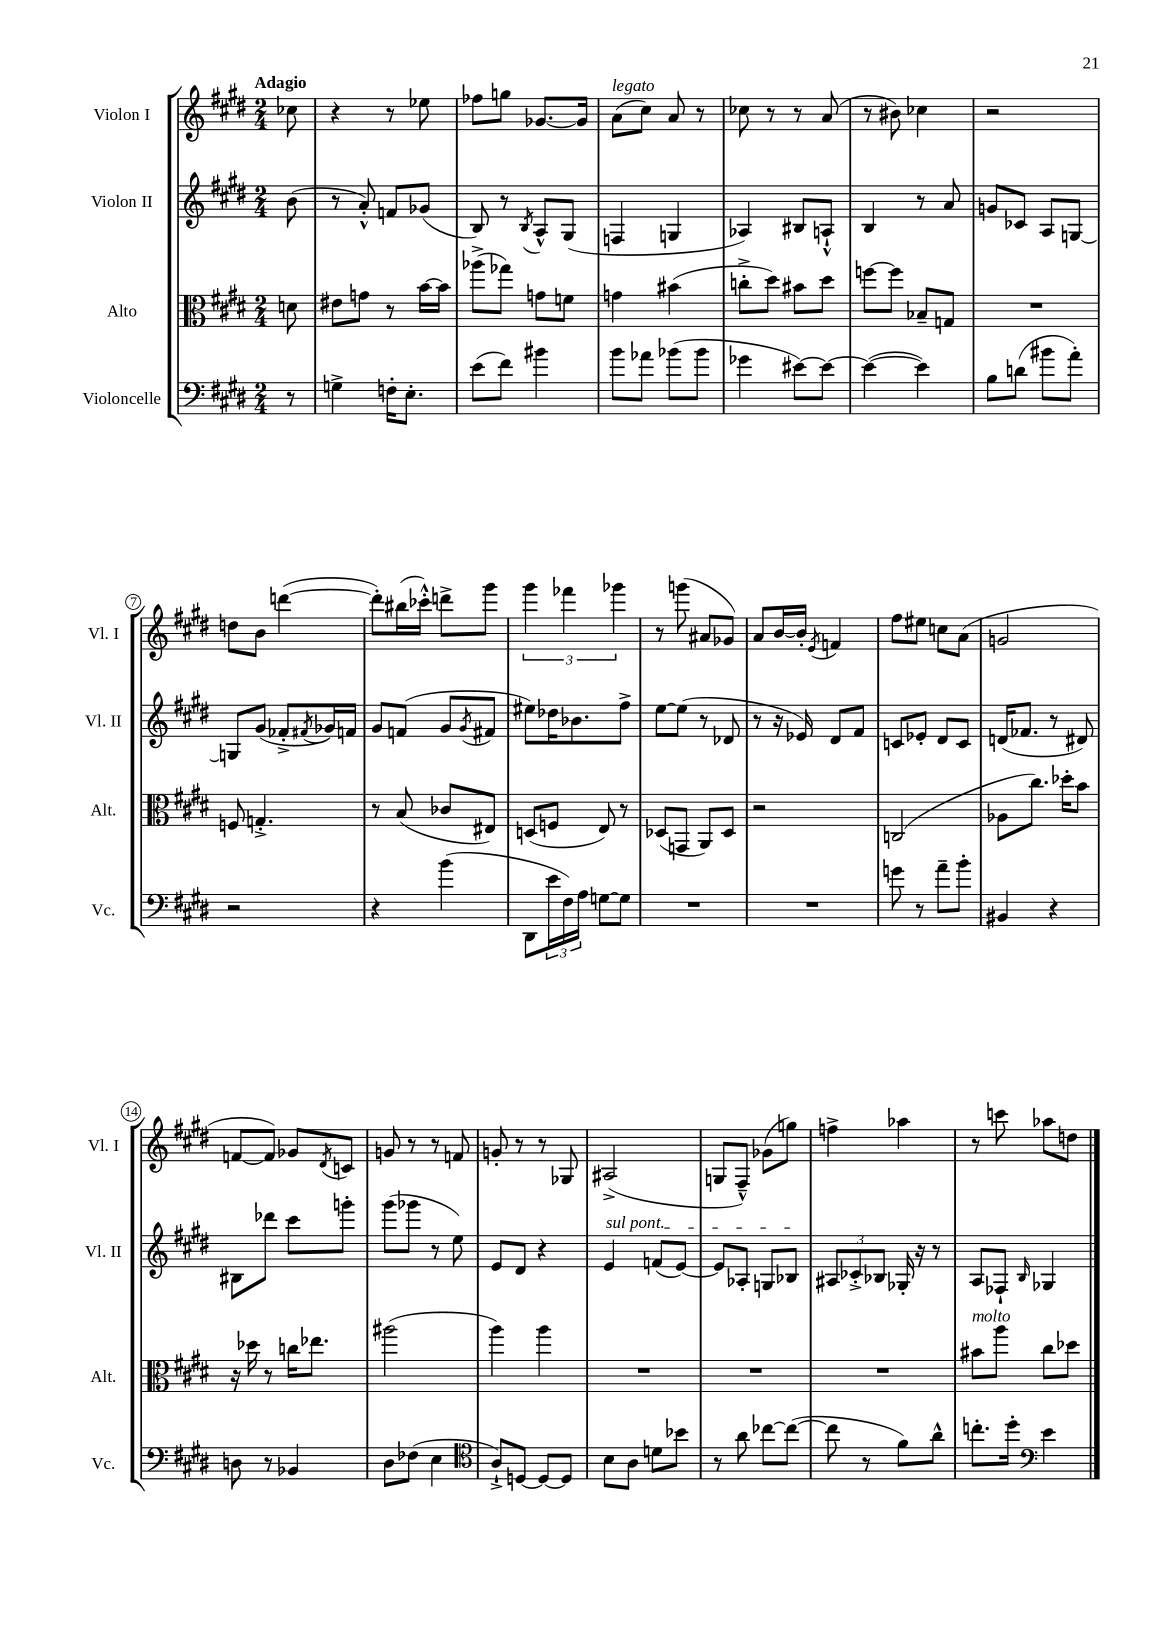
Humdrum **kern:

**kern	**kern	**kern	**kern
*staff4	*staff3	*staff2	*staff1
*clefF4	*clefC3	*clefG2	*clefG2
*k[f#c#g#d#]	*k[f#c#g#d#]	*k[f#c#g#d#]	*k[f#c#g#d#]
*M2/4	*M2/4	*M2/4	*M2/4
8r	8d	(8b	8cc-
=	=	=	=
4G^	8e#	8r	4r
.	8g	8a'^^)	.
16F'	8r	8f	8r
8.E'	.	.	.
.	[16b	(8g-	8ee-
.	16b]	.	.
=	=	=	=
(8e	(8aa-^	8B)	8ff-
8f#)	8gg-)	8r	8gg
.	.	8qB	.
4b#	8g	8A^^	[8.g-
.	8f	(8G#	.
.	.	.	16g-]
=	=	=	=
8b	4g	4F	(8a
8a-	.	.	8cc#)
(8b-	(4b#	4G	8a
8b-	.	.	8r
=	=	=	=
4g-	8cc'^	4A-)	8cc-
.	8dd#)	.	8r
[8e#)	8b#	8B#	8r
8e#_	8dd#	8A`^^	(8a
=	=	=	=
(4e#_	[8ff	4B	8r
.	8ff]	.	8b#)
4e#])	8B-~	8r	4cc-
.	8G	8a	.
=	=	=	=
8B	2r	8g	2r
(8d	.	8c-	.
8b#	.	8A	.
8a')	.	[8G	.
=	=	=	=
2r	8F	8G]	8dd
.	4.G'^	(8g#	8b
.	.	8f-'^	([4ddd
.	.	8qf#	.
.	.	16g-)	.
.	.	16f	.
=	=	=	=
4r	8r	8g#	8ddd'])
.	(8B	(8f	(16bb#
.	.	.	16ccc-'^^)
(4b	8c-	8g#	8ddd^
.	.	8qg#	.
.	8E#)	8f#	8ggg#
=	=	=	=
8DD#	(8D	8ee#)	6ggg#
24e	8F	16dd-	.
24F#)	.	.	6fff-
.	.	8.b-	.
24A	.	.	.
[8G	8E)	.	.
.	.	.	6ggg-
8G]	8r	8ff#^	.
=	=	=	=
2r	(8D-	[8ee	8r
.	8GG	(8ee]	(8ggg
.	8AA)	8r	8a#
.	8D-	8d-	8g-)
=	=	=	=
2r	2r	8r	8a
.	.	16r	[16b
.	.	16e-)	16b']
.	.	.	8qe
.	.	8d#	4f
.	.	8f#	.
=	=	=	=
8g	(2C	8c	8ff#
8r	.	8e-'	8ee#
8a~	.	8d#	8cc
8b'	.	8c	(8a
=	=	=	=
4BB#	8A-	(16d	2g
.	.	8.f-	.
.	8.cc#)	.	.
4r	.	8r	.
.	16dd-'	.	.
.	8b	8d#)	.
=	=	=	=
8D	16r	8B#	[8f
.	16dd-	.	.
8r	8r	8ddd-	8f])
4BB-	16cc	8ccc#	8g-
.	8.ee-	.	.
.	.	.	8qd#
.	.	8ggg'	8c
=	=	=	=
8D#	(2aa#	(8ggg#	8g
(8F-	.	8ggg-	8r
4E	.	8r	8r
.	.	8ee)	8f
=	=	=	=
*clefC4	*	*	*
8A`^)	4aa)	8e	8g'
[8D	.	8d#	8r
8D_	4aa	4r	8r
8D]	.	.	8G-
=	=	=	=
8B	2r	4e	(2A#^
8A	.	.	.
8d	.	(8f	.
8b-	.	[8e)	.
=	=	=	=
8r	2r	8e]	8G
8a	.	8A-'	8F#~^^)
[8cc-	.	8G	(8g-
(8cc-_	.	8B-	8gg)
=	=	=	=
8cc-]	2r	12A#	4ff^
.	.	12c-'^	.
8r	.	.	.
.	.	12B-	.
8f#)	.	16G-'	4aa-
.	.	16r	.
8a^^	.	8r	.
=	=	=	=
8.cc'	8b#	8A	8r
.	8aa	8F-`	8ccc
16dd#'	.	.	.
*clefF4	*	*	*
.	.	16qqB	.
4e	8cc#	4G-	8aa-
.	8dd-	.	8dd
==	==	==	==
*-	*-	*-	*-
